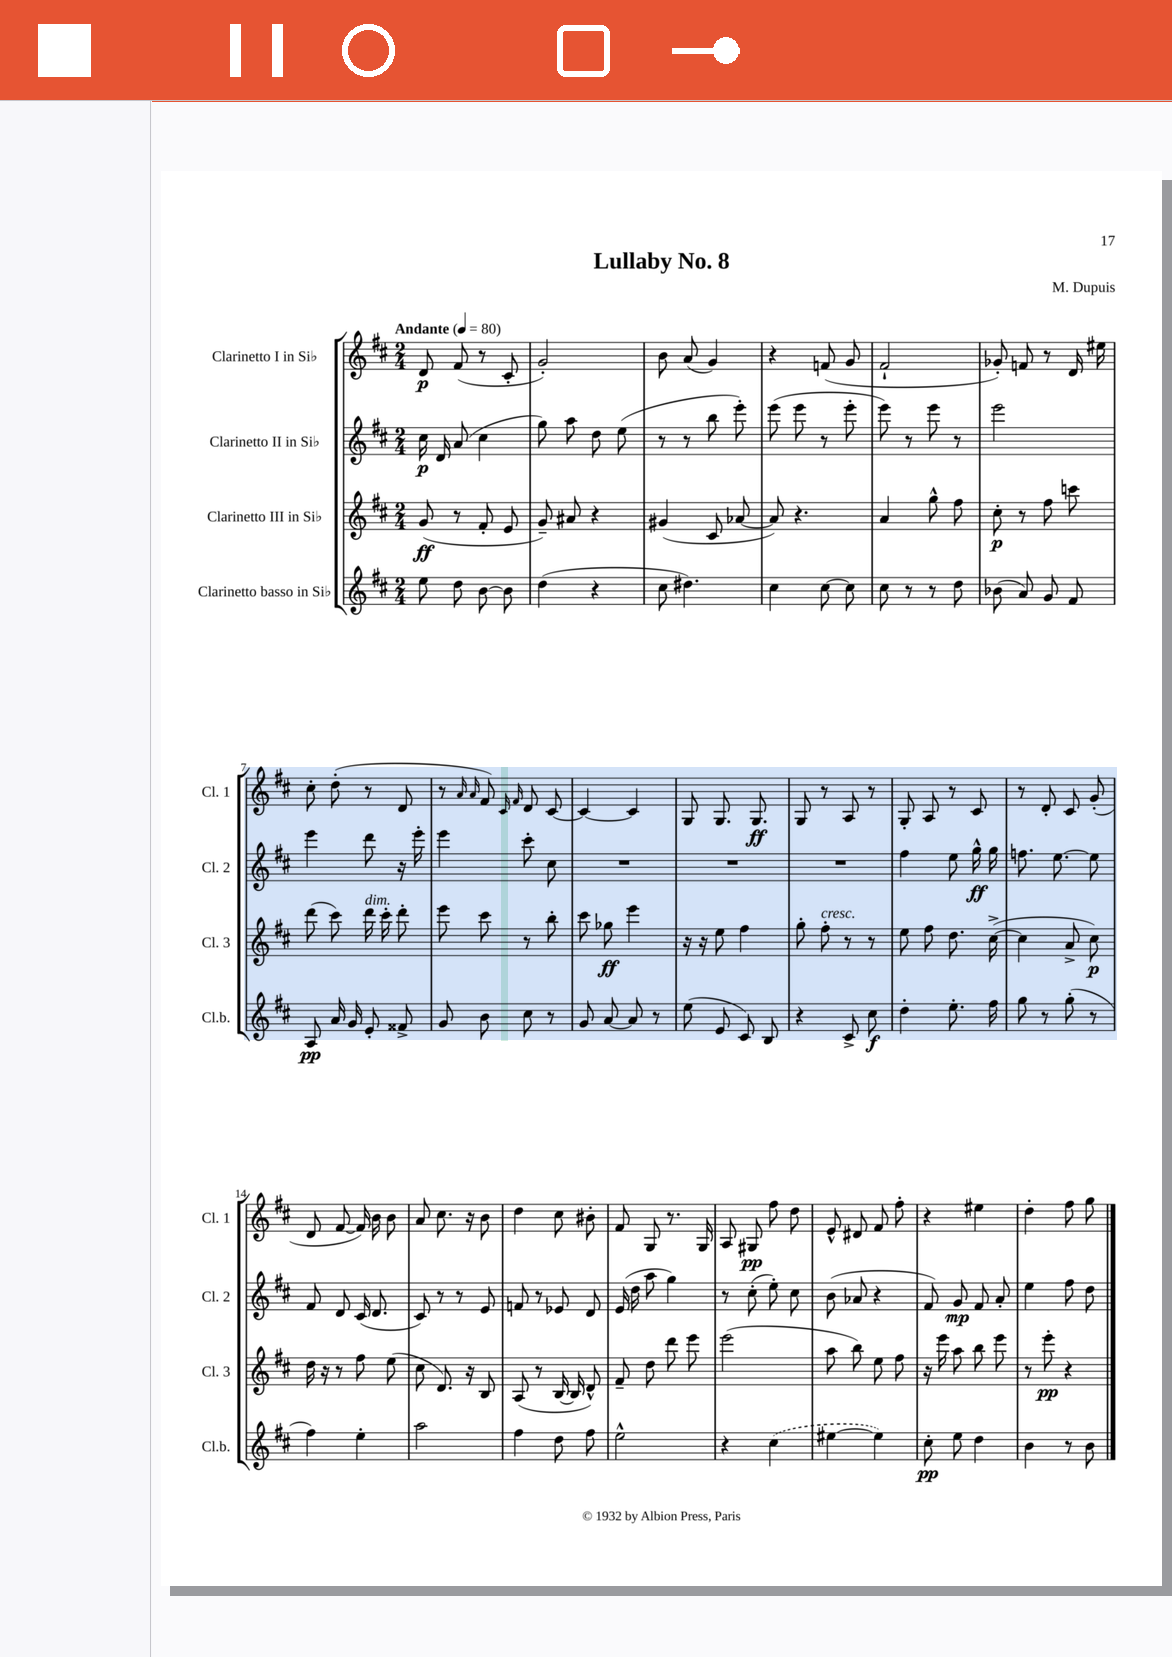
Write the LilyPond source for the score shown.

\header { title = "Lullaby No. 8" composer = "M. Dupuis" }
<<
\new StaffGroup <<
\new Staff = "s0" \with { instrumentName = "Clarinetto I in Sib" shortInstrumentName = "Cl. 1" } {
    \clef treble \key d \major \numericTimeSignature \time 2/4 \tempo "Andante" 4 = 80
    \autoBeamOff d'8\p fis'8( r8 cis'8-. |
    g'2-.) |
    b'8 a'8( g'4) |
    r4 f'8( g'8 |
    fis'2-! |
    ges'8-.) f'8 r8 d'16 eis''16 |
    cis''8-. d''8-.( r8 d'8 |
    r8 \grace { a'16 a'16 } fis'8) \grace { cis'16 fis'16 } d'8 cis'8~ |
    cis'4~ cis'4 |
    g8 g8. g8.\ff |
    g8 r8 a8 r8 |
    g8-. a8 r8 cis'8 |
    r8 d'8-. cis'8 g'8-.( |
    d'8 fis'8~ fis'16) b'16 b'8 |
    a'8 cis''8. r16 b'8 |
    d''4 cis''8 bis'8-. |
    fis'8 g8 r8. g16 |
    a8 gis8\pp fis''8 d''8 |
    e'8-^ dis'8 fis'8 fis''8-. |
    r4 eis''4 |
    d''4-. fis''8 g''8 \bar "|." |
}
\new Staff = "s1" \with { instrumentName = "Clarinetto II in Sib" shortInstrumentName = "Cl. 2" } {
    \clef treble \key d \major \numericTimeSignature \time 2/4
    \autoBeamOff cis''16\p d'16 a'8( cis''4 |
    g''8) a''8 d''8 e''8( |
    r8 r8 b''8 e'''8-.) |
    e'''8( e'''8 r8 e'''8-. |
    e'''8) r8 e'''8 r8 |
    e'''2 |
    e'''4 d'''8 r16 e'''16-. |
    e'''4 cis'''8-. cis''8 |
    R2 |
    R2 |
    R2 |
    fis''4 e''8 g''16-^\ff g''16 |
    f''8. e''8.~ e''8 |
    fis'8 d'8 cis'16( d'8. |
    cis'8) r8 r8 e'8 |
    f'8 r8 ees'8 d'8 |
    e'16( d''16 a''8 g''4) |
    r8 cis''8-.( e''8-.) cis''8 |
    b'8( aes'8 r4 |
    fis'8) g'8\mp fis'8 a'8-. |
    e''4 fis''8 d''8 \bar "|." |
}
\new Staff = "s2" \with { instrumentName = "Clarinetto III in Sib" shortInstrumentName = "Cl. 3" } {
    \clef treble \key d \major \numericTimeSignature \time 2/4
    \autoBeamOff g'8\ff( r8 fis'8-. e'8 |
    g'8--) ais'8 r4 |
    gis'4( cis'8 aes'8~ |
    aes'8) r4. |
    a'4 g''8-^ fis''8 |
    cis''8-.\p r8 fis''8 c'''8 |
    d'''8( cis'''8) d'''16^\markup { \italic "dim." } cis'''16-. d'''8-. |
    e'''8 cis'''8 r8 b''8-. |
    cis'''8 ges''8\ff e'''4 |
    r16 r16 e''8 fis''4 |
    g''8-. fis''8-.^\markup { \italic "cresc." } r8 r8 |
    e''8 fis''8 d''8. cis''16~->( |
    cis''4 a'8-> cis''8\p) |
    d''16 r16 r8 fis''8 e''8( |
    cis''8 d'8.) r16 b8 |
    a8( r8 b16~ b16 d'8-^) |
    fis'8-- d''8 d'''8 e'''8 |
    e'''2( |
    a''8 b''8) e''8 fis''8 |
    r16 e'''16 a''8 b''8 e'''8 |
    r8 e'''8-.\pp r4 \bar "|." |
}
\new Staff = "s3" \with { instrumentName = "Clarinetto basso in Sib" shortInstrumentName = "Cl.b." } {
    \clef treble \key d \major \numericTimeSignature \time 2/4
    \autoBeamOff e''8 d''8 b'8~ b'8 |
    d''4( r4 |
    cis''8 dis''4.) |
    cis''4 cis''8~ cis''8 |
    cis''8 r8 r8 d''8 |
    bes'8( a'8) g'8 fis'8 |
    a8\pp a'16 g'16 e'8-. fisis'8-> |
    g'8 b'8 cis''8 r8 |
    g'8 a'8~ a'8 r8 |
    e''8( e'8 cis'8) b8 |
    r4 cis'8-> cis''8\f |
    d''4-. e''8.-. fis''16 |
    g''8 r8 g''8-.( r8 |
    fis''4) e''4-. |
    a''2 |
    fis''4 d''8 fis''8 |
    e''2-^ |
    r4 \once \slurDashed cis''4( |
    eis''4~ eis''4) |
    cis''8-.\pp e''8 d''4 |
    b'4 r8 b'8 \bar "|." |
}
>>
>>
